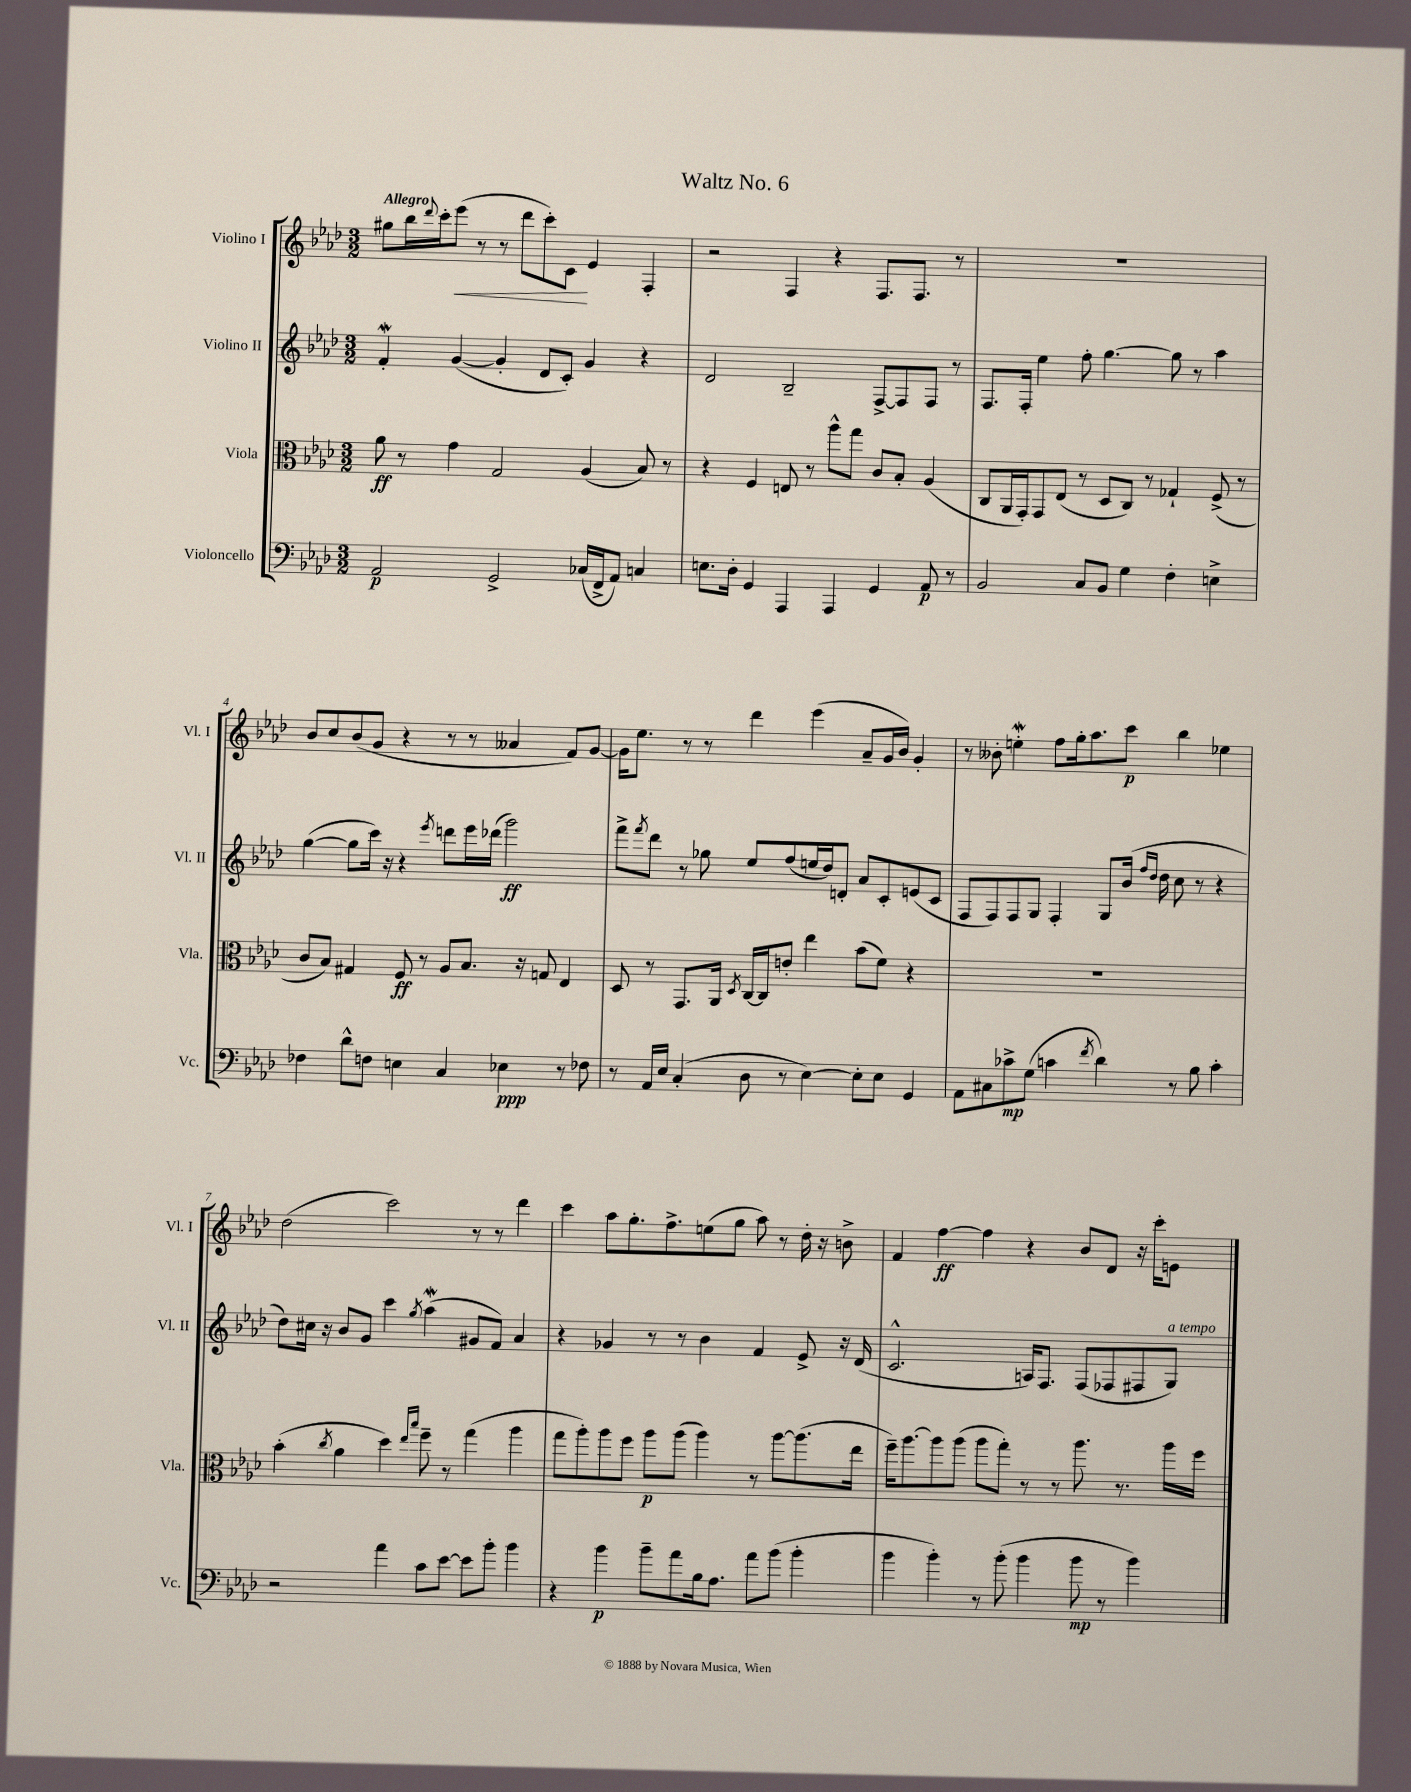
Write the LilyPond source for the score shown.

\header { title = "Waltz No. 6" }
<<
\new StaffGroup <<
\new Staff = "s0" \with { instrumentName = "Violino I" shortInstrumentName = "Vl. I" } {
    \clef treble \key aes \major \numericTimeSignature \time 3/2 \tempo "Allegro"
    gis''8 bes''16 \appoggiatura { des'''8 } c'''16-. ees'''8\<( r8 r8 des'''8 c'''8-.) c'8\! ees'4 f4-. |
    r2 f4 r4 f8. f8. r8 |
    R1. |
    bes'8 c''8 bes'8( g'8 r4 r8 r8 aeses'4 f'8) g'8~ |
    g'16 ees''8. r8 r8 des'''4 ees'''4( aes'8-- g'16 bes'16) g'4-. |
    r8 beses'8-. e''4-.\mordent f''8 g''16-. aes''8. c'''8\p bes''4 ees''4 |
    des''2( c'''2) r8 r8 des'''4 |
    c'''4 aes''8 g''8.-. f''8.-> e''8( g''8 aes''8) r8 des''16-. r16 b'8-> |
    f'4 f''4~\ff f''4 r4 bes'8 des'8 r16 c'''16-. e'8 \bar "|." |
}
\new Staff = "s1" \with { instrumentName = "Violino II" shortInstrumentName = "Vl. II" } {
    \clef treble \key aes \major \numericTimeSignature \time 3/2
    f'4-.\mordent g'4~( g'4-. des'8 c'8-.) g'4 r4 |
    des'2 bes2-- f8~-> f8 f8 r8 |
    f8. f16-. ees''4 f''8-. g''4.~ g''8 r8 aes''4 |
    g''4~( g''8 c'''16) r16 r4 \acciaccatura { ees'''8 } d'''8 ees'''16 des'''16( g'''2\ff) |
    f'''8-> \acciaccatura { f'''8 } des'''8 r8 ges''8 ees''8 f''8( e''16 des''16) d'8-. aes'8 c'8-. e'8( c'8 |
    f8 f8) f8 g8 f4-. g8 bes'16( \grace { f''16 des''16 } des''16 c''8 r8 r4 |
    des''8) cis''16 r16 bes'8 g'8 c'''4 \acciaccatura { g''8 } aes''4\mordent( gis'8 f'8) aes'4 |
    r4 ges'4 r8 r8 bes'4 f'4 ees'8-> r16 des'16( |
    c'2.-^ a16) f8. f8( fes8 fis8 g8^\markup { \italic "a tempo" }) \bar "|." |
}
\new Staff = "s2" \with { instrumentName = "Viola" shortInstrumentName = "Vla." } {
    \clef alto \key aes \major \numericTimeSignature \time 3/2
    aes'8\ff r8 g'4 g2 aes4( bes8) r8 |
    r4 f4 e8 r8 aes''8-^ g''8 c'8 bes8-. aes4( |
    c8 aes,16 g,16-.) g,8 ees8( r8 des8 c8) r8 ges4-! f8->( r8 |
    c'8 bes8) gis4 f8\ff r8 aes8 bes8. r16 g8 ees4 |
    des8 r8 g,8. aes,16 \acciaccatura { des8 } c16~ c16 e'8-. ees''4 bes'8( f'8) r4 |
    R1. |
    bes'4-.( \acciaccatura { c''8 } aes'4 des''4) \grace { ees''16 bes''16 } f''8-- r8 g''4( aes''4 |
    g''8 aes''8-.) aes''8 f''8 aes''8\p aes''8( aes''4) r8 aes''8~ aes''8.( ees''16 |
    f''16--) aes''8.~ aes''8 aes''8( aes''8 g''8-.) r8 r8 aes''8. r8. aes''16 f''16 \bar "|." |
}
\new Staff = "s3" \with { instrumentName = "Violoncello" shortInstrumentName = "Vc." } {
    \clef bass \key aes \major \numericTimeSignature \time 3/2
    aes,2\p g,2-> ces16( f,16-> aes,8) c4 |
    e8. des16-. g,4 aes,,4 aes,,4 g,4 aes,8\p r8 |
    bes,2 c8 bes,8 g4 f4-. e4-> |
    fes4 des'8-^ f8 e4 c4 ees4\ppp r8 fes8 |
    r8 aes,16 ees16 c4-.( des8 r8 ees4~) ees8-. ees8 g,4 |
    aes,8 cis8 ces'8->\mp g8( c'4 \acciaccatura { f'8 } des'4) r8 bes8 c'4-. |
    r2 aes'4 c'8 ees'8~ ees'8 bes'8-. bes'4 |
    r4 bes'4\p bes'8-- aes'8 bes16 aes8. aes'8 bes'8( bes'4-. |
    bes'4 bes'4-.) r8 bes'8-.( bes'4 bes'8\mp r8 bes'4) \bar "|." |
}
>>
>>
